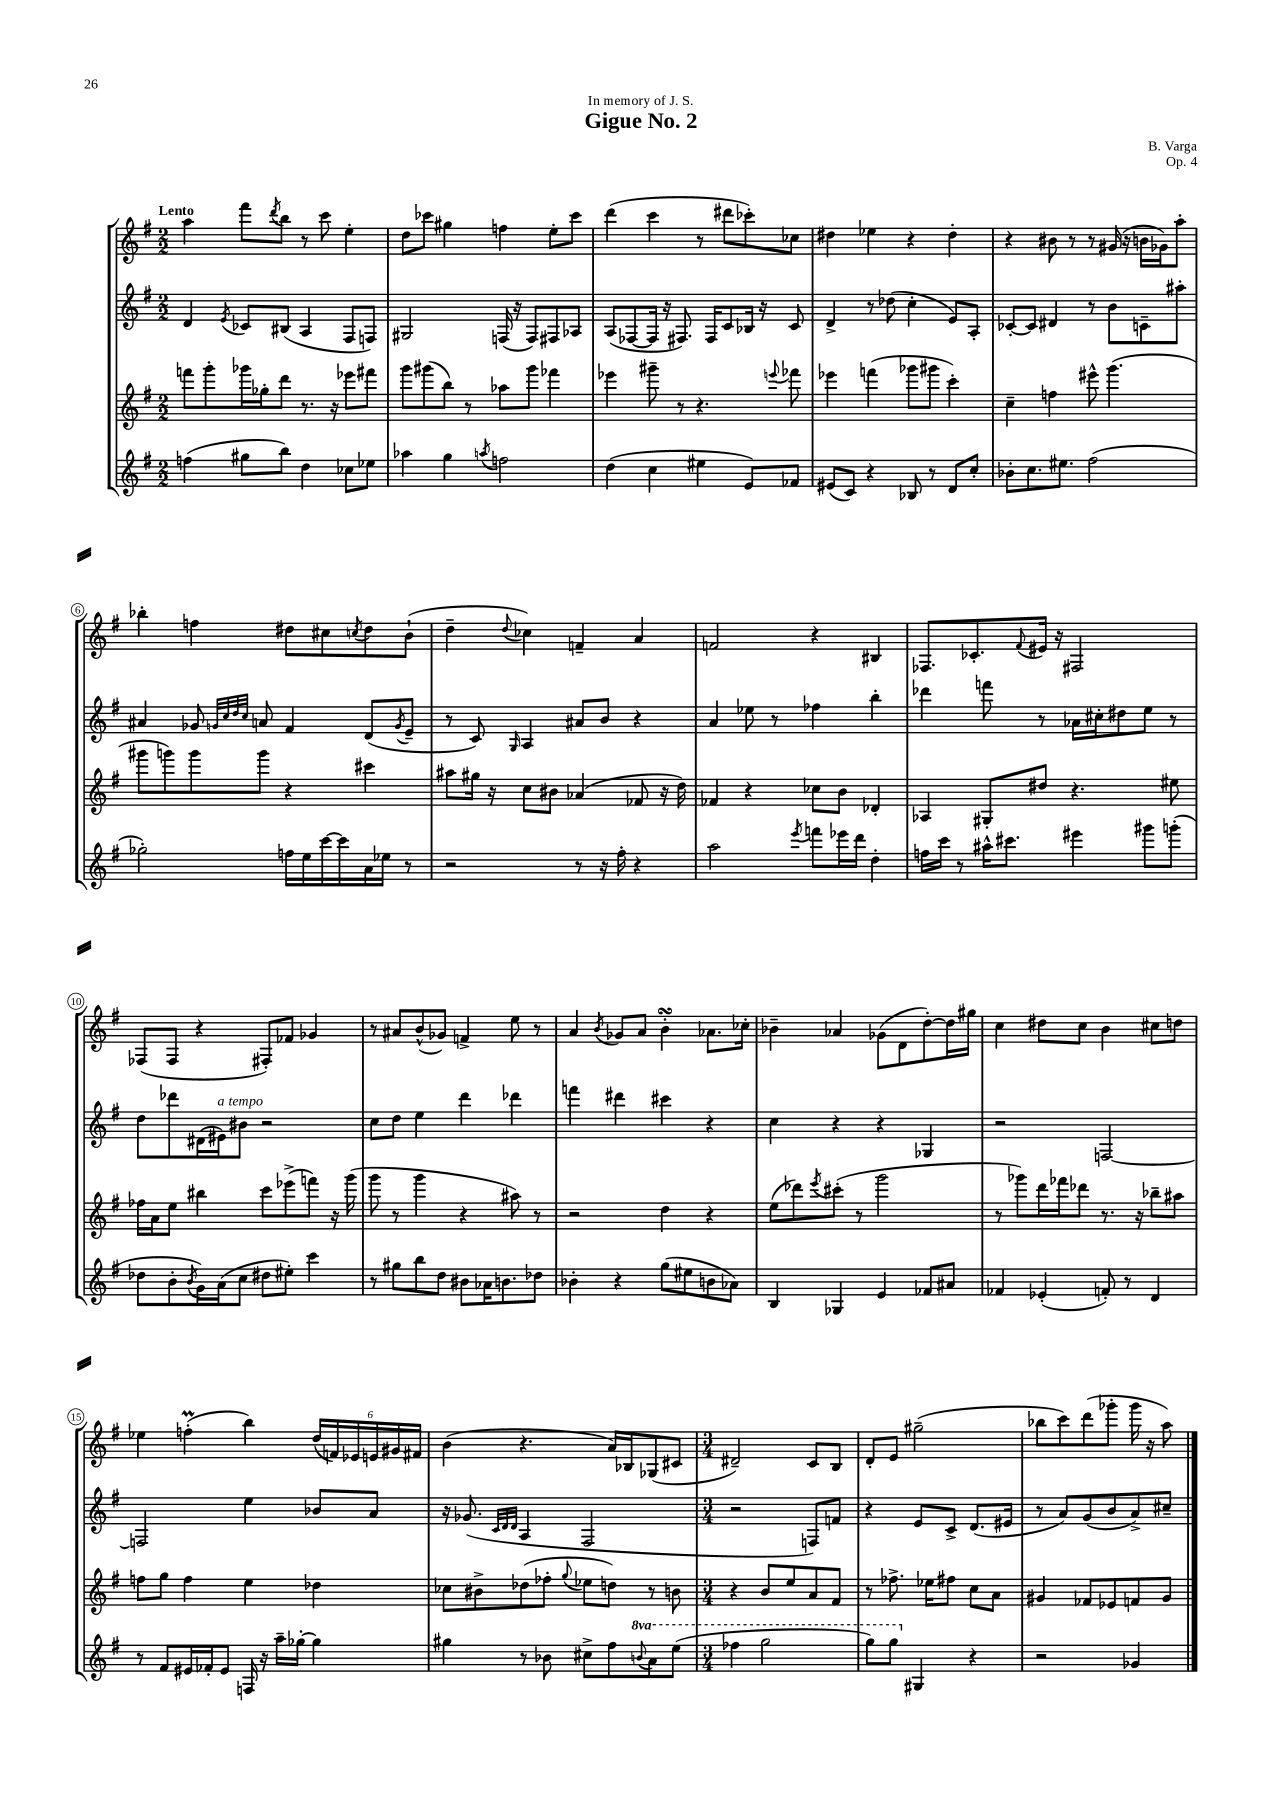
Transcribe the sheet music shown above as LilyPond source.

\header { title = "Gigue No. 2" composer = "B. Varga" dedication = "In memory of J. S." opus = "Op. 4" }
<<
\new StaffGroup <<
\new Staff = "s0" {
    \clef treble \key g \major \numericTimeSignature \time 2/2 \tempo "Lento"
    a''4 fis'''8 \acciaccatura { d'''8 } b''8 r8 c'''8 e''4-. |
    d''8 ces'''8 gis''4 f''4 e''8-. ces'''8 |
    d'''4( c'''4 r8 dis'''8 ces'''8-.) ces''8 |
    dis''4 ees''4 r4 dis''4-. |
    r4 bis'8 r8 r8 gis'16( r16 b'16 ges'16) a''8-. |
    bes''4-. f''4 dis''8 cis''8 \acciaccatura { c''8 } dis''8 b'8-!( |
    d''4-- \appoggiatura { d''8 } ces''4) f'4-- a'4 |
    f'2 r4 bis4 |
    fes8. ces'8.-. \appoggiatura { fis'8 } eis'16 r16 fis2 |
    fes8( fes8 r4 fis8-.) fes'8 ges'4 |
    r8 ais'8 b'8-^( ges'8) f'4-> e''8 r8 |
    a'4 \acciaccatura { b'8 } ges'8 a'8 b'4-.\turn aes'8. ces''16-. |
    bes'4-- aes'4 ges'8( d'8 d''8~-.) d''16 gis''16 |
    c''4 dis''8 c''8 b'4 cis''8 d''8 |
    ees''4 f''4-.\prall( b''4) \tuplet 6/4 { d''16( f'16) ees'16 e'16 gis'16 fis'16 } |
    b'4( r4. a'16) bes16 ges8( cis'8 |
    \numericTimeSignature \time 3/4 dis'2--) c'8 b8 |
    d'8-. e'8 gis''2--( |
    bes''8 c'''8) d'''8( ges'''8-. ges'''16 r16 a''8) \bar "|." |
}
\new Staff = "s1" {
    \clef treble \key g \major \numericTimeSignature \time 2/2
    d'4 \acciaccatura { e'8 } ces'8 bis8( a4 fis8 f8) |
    gis2 f16( r16 f8) fis8 aes8 |
    a8( fes8~ fes16 r16 fis8.) fis16 c'8 bes16 r16 c'8 |
    d'4-> r8 des''8( c''4-. e'8) a8-. |
    ces'8~-. ces'8 dis'4 r8 b'8 c'8-- ais''8-. |
    ais'4 ges'8 \grace { g'32 c''32 d''32 c''32 } a'8 fis'4 d'8( \acciaccatura { g'8 } e'8-- |
    r8 c'8) \grace { g16 } a4 ais'8 b'8 r4 |
    a'4 ees''8 r8 fes''4 b''4-. |
    des'''4 f'''8 r8 aes'16 cis''16-. dis''8 e''8 r8 |
    d''8 des'''8 dis'16( eis'16^\markup { \italic "a tempo" }) bis'8 r2 |
    c''8 d''8 e''4 d'''4 des'''4 |
    f'''4 dis'''4 cis'''4 r4 |
    c''4 r4 r4 ges4 |
    r2 f2~ |
    f2 e''4 bes'8 a'8 |
    r16 ges'8.( \grace { c'32 d'32 d'32 } a4 fis2 |
    \numericTimeSignature \time 3/4 r2 f8) f'8 |
    r4 e'8 c'8-> d'8.( eis'16 |
    r8 a'8) g'8( b'8 a'8->) cis''8-- \bar "|." |
}
\new Staff = "s2" {
    \clef treble \key g \major \numericTimeSignature \time 2/2
    f'''8 g'''8-. ges'''16 ges''16-. d'''8 r8. r16 ees'''8 fis'''8 |
    g'''8 gis'''8( b''8) r8 aes''8 gis'''8 fes'''4 |
    ees'''4 gis'''8-- r8 r4. \appoggiatura { e'''8 } fes'''8 |
    ees'''4 f'''4( ges'''8 gis'''8 c'''4-.) |
    c''4-- f''4 eis'''8-^ g'''4.( |
    gis'''8 g'''8) g'''8 g'''8 r4 cis'''4 |
    ais''8 gis''16 r16 c''8 bis'8 aes'4( fes'8 r16 d''16) |
    fes'4 r4 ces''8 b'8 des'4-. |
    aes4 gis8-. dis''8 r4. eis''8 |
    fes''16 a'16 e''8 bis''4 c'''8 ees'''8->( f'''8) r16 g'''16( |
    g'''8 r8 g'''4 r4 ais''8) r8 |
    r2 d''4 r4 |
    e''8( des'''8) \acciaccatura { e'''8 } cis'''8-.( r8 g'''2 |
    r8 ges'''8) d'''16 fes'''16 des'''8 r8. r16 bes''8-- ais''8 |
    f''8 g''8 f''4 e''4 des''4 |
    ces''8 bis'8-> des''8( fes''8-. \appoggiatura { g''8 } ees''8 d''8) r8 b'8 |
    \numericTimeSignature \time 3/4 r4 b'8 e''8 a'8 fis'8 |
    r8 fes''8.-> ees''16 fis''8 c''8 a'8 |
    gis'4 fes'8 ees'8 f'8 gis'8 \bar "|." |
}
\new Staff = "s3" {
    \clef treble \key g \major \numericTimeSignature \time 2/2 \set Staff.ottavationMarkups = #ottavation-simple-ordinals
    f''4( gis''8 b''8) d''4 ces''8 ees''8 |
    aes''4 g''4 \acciaccatura { a''8 } f''2 |
    d''4( c''4 eis''4 e'8) fes'8 |
    eis'8( c'8) r4 bes8 r8 d'8 c''8-. |
    bes'8-. c''8. eis''8. fis''2( |
    ges''2-.) f''16 e''16 c'''16~ c'''16 a'16 ees''16 r8 |
    r2 r8 r16 fis''16-. r4 |
    a''2 \acciaccatura { e'''8 } f'''8 ees'''16 d'''16 d''4-. |
    f''16 c'''16 r8 ais''16-^ cis'''8. eis'''4 gis'''8 g'''8-.( |
    des''8 b'8-. \acciaccatura { b'8 } g'16) a'16( c''8 dis''8 eis''8-.) c'''4 |
    r8 gis''8 b''8 d''8 bis'8 aes'16 b'8. des''8 |
    bes'4-. r4 g''8( eis''8 b'8 aes'8) |
    b4 ges4 e'4 fes'8 ais'8 |
    fes'4 ees'4-.( f'8-.) r8 d'4 |
    r8 fis'8 eis'16 fes'16-. eis'8 f16 r16 a''16-- ges''16~-. ges''4 |
    gis''4 r8 bes'8 cis''8-> fis''8 \ottava #1 \appoggiatura { b''!8 } a''8 e'''8( |
    \numericTimeSignature \time 3/4 fes'''4 g'''2 |
    g'''8) g'''8 \ottava #0 gis4 r4 |
    r2 ges'4 \bar "|." |
}
>>
>>
\layout { \context { \Score \override BarNumber.stencil = #(make-stencil-circler 0.1 0.3 ly:text-interface::print) } }
